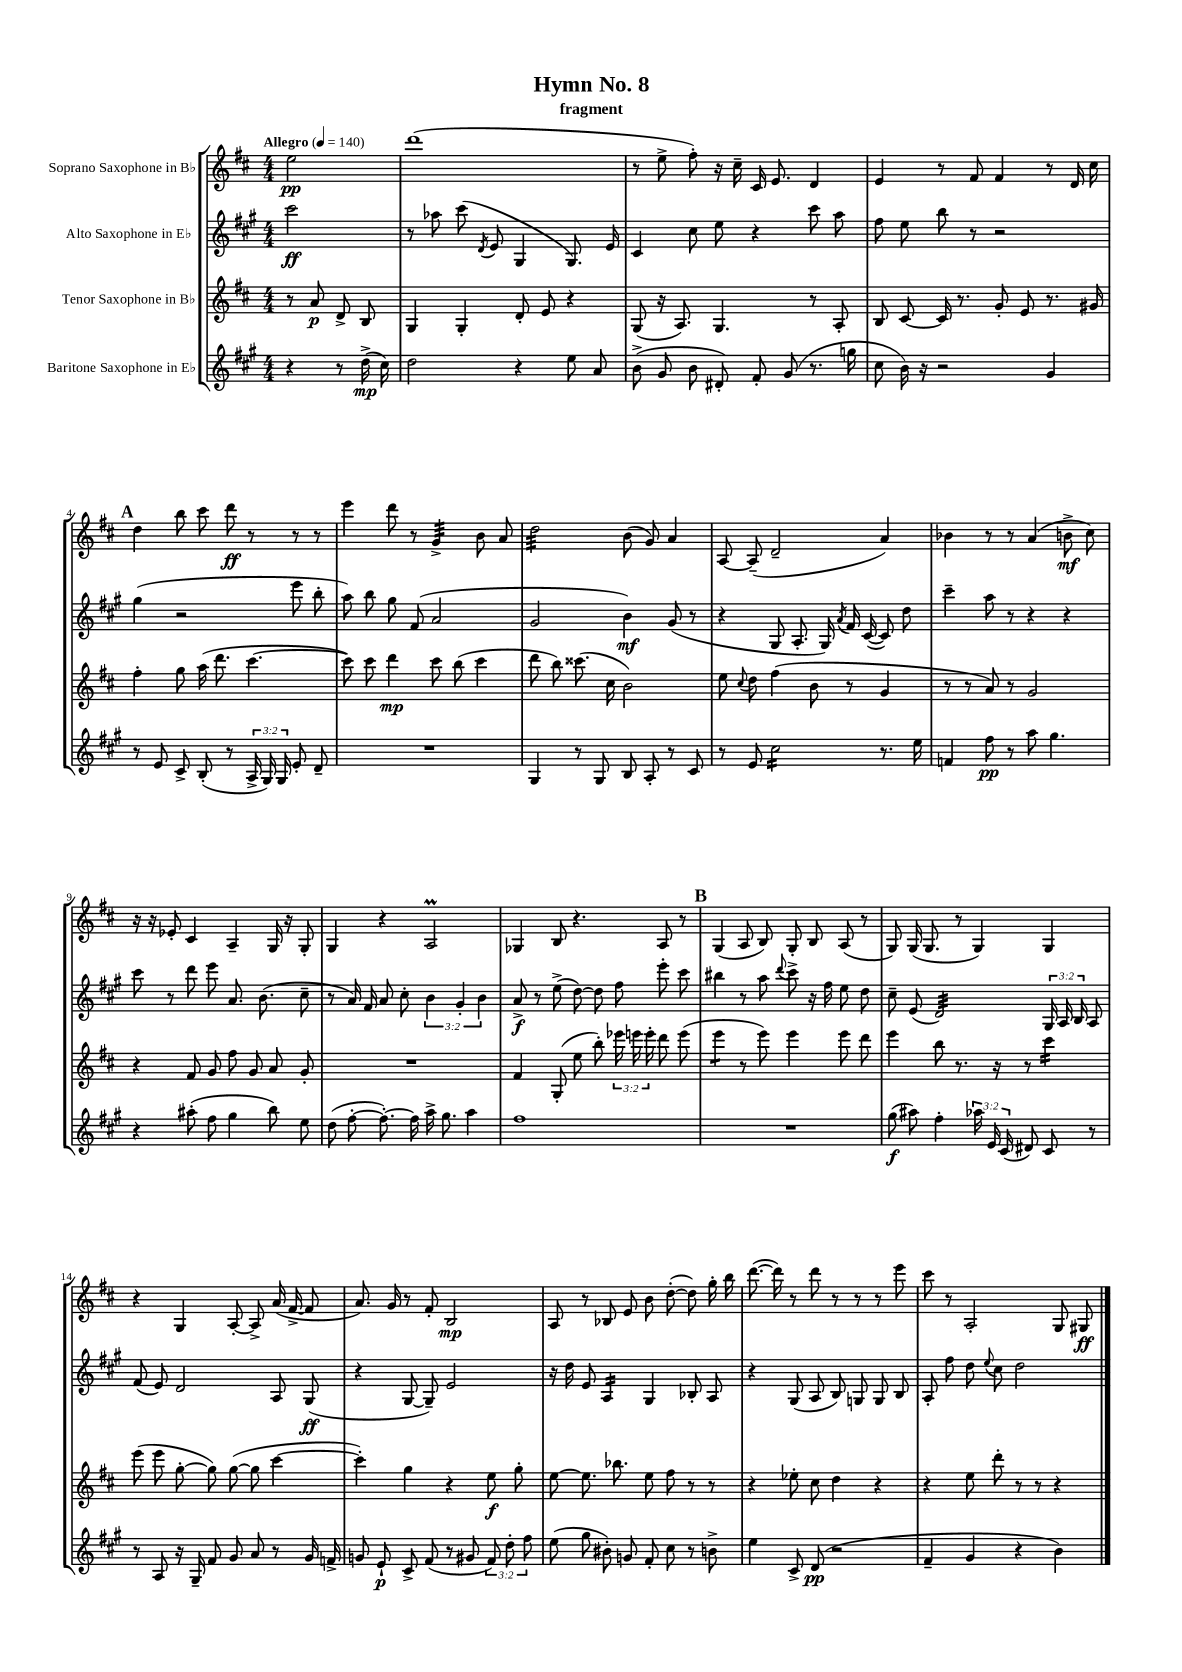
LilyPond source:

\header { title = "Hymn No. 8" subtitle = "fragment" }
<<
\new StaffGroup <<
\new Staff = "s0" \with { instrumentName = "Soprano Saxophone in Bb" } {
    \clef treble \key d \major \numericTimeSignature \time 4/4 \partial 2 \tempo "Allegro" 4 = 140
    \autoBeamOff e''2\pp |
    d'''1( |
    r8 e''8-> fis''8-.) r16 cis''16-- cis'16 e'8. d'4 |
    e'4 r8 fis'8 fis'4 r8 d'16 cis''16 |
    \mark \markup { \bold "A" } d''4 b''8 cis'''8 d'''8\ff r8 r8 r8 |
    e'''4 d'''8 r8 g'4:32-> b'8 a'8 |
    d''2:32 b'8( g'8) a'4 |
    a8~ a8--( d'2-- a'4) |
    bes'4 r8 r8 a'4( b'8->\mf cis''8) |
    r16 r16 ees'8-. cis'4 a4-- g16 r16 g8-. |
    g4 r4 a2\prall |
    ges4 b8 r4. a8 r8 |
    \mark \markup { \bold "B" } g4( a8 b8) g8-. b8 a8( r8 |
    g8) g16( g8. r8 g4) g4 |
    r4 g4 a8~-. a8-> a'16( fis'16~-> fis'8 |
    a'8.) g'16 r8 fis'8-. b2\mp |
    a8 r8 bes8 e'8 b'8 d''8~-.( d''8) g''16-. b''16 |
    d'''8.~( d'''16) r8 d'''8 r8 r8 r8 e'''8 |
    cis'''8 r8 a2-. g8 gis8\ff \bar "|." |
}
\new Staff = "s1" \with { instrumentName = "Alto Saxophone in Eb" } {
    \clef treble \key a \major \numericTimeSignature \time 4/4 \override Staff.TupletNumber.text = #tuplet-number::calc-fraction-text \partial 2
    \autoBeamOff cis'''2\ff |
    r8 aes''8 cis'''8( \acciaccatura { d'8 } e'8 gis4 gis8.) e'16 |
    cis'4 cis''8 e''8 r4 cis'''8 a''8 |
    fis''8 e''8 b''8 r8 r2 |
    \mark \markup { \bold "A" } gis''4( r2 e'''8 b''8-. |
    a''8) b''8 gis''8 fis'8( a'2 |
    gis'2 b'4\mf) gis'8( r8 |
    r4 gis8 a8.-. gis16) \acciaccatura { a'8 } fis'16 cis'16~( cis'8) d''8 |
    cis'''4-- a''8 r8 r4 r4 |
    cis'''8 r8 d'''8 e'''8 a'8. b'8.( cis''8-- |
    r8 a'16) fis'16 a'8 cis''8-. \tuplet 3/2 { b'4 gis'4-. b'4 } |
    a'8->\f r8 e''8->( d''8~) d''8 fis''8 e'''8-. cis'''8 |
    \mark \markup { \bold "B" } bis''4 r8 a''8 \appoggiatura { d'''8 } cis'''8-> r16 fis''16 e''8 d''8 |
    cis''8-- e'8( d'2:32) \tuplet 3/2 { gis16 a16 b16 } a8 |
    fis'8( e'8) d'2 a8 gis8\ff( |
    r4 gis8~ gis8--) e'2 |
    r16 d''16 e'8 a4:16 gis4 bes8-. a8 |
    r4 gis8( a8 b8) g8 g8 b8 |
    a8-. fis''8 d''8 \appoggiatura { e''8 } cis''8 d''2 \bar "|." |
}
\new Staff = "s2" \with { instrumentName = "Tenor Saxophone in Bb" } {
    \clef treble \key d \major \numericTimeSignature \time 4/4 \override Staff.TupletNumber.text = #tuplet-number::calc-fraction-text \partial 2
    \autoBeamOff r8 a'8\p d'8-> b8 |
    g4 g4-. d'8-. e'8 r4 |
    g8( r16 a8.) g4. r8 a8-. |
    b8 cis'8~ cis'16 r8. g'8-. e'8 r8. gis'16 |
    \mark \markup { \bold "A" } fis''4-. g''8 a''16( d'''8. cis'''4.~ |
    cis'''8) cis'''8 d'''4\mp cis'''8 b''8( cis'''4 |
    d'''8 b''8) cisis'''8.( cis''16 b'2) |
    e''8 \appoggiatura { cis''8 } d''8 fis''4( b'8 r8 g'4 |
    r8 r8 a'8) r8 g'2 |
    r4 fis'8 g'8 fis''8 g'8 a'8 g'8-. |
    R1 |
    fis'4 g8-.( e''8 b''8-.) \tuplet 3/2 { ees'''16 e'''16 e'''16-. } d'''8 e'''8( |
    \mark \markup { \bold "B" } e'''4:8 r8 e'''8) e'''4 e'''8 d'''8 |
    e'''4 b''8 r8. r16 r8 cis'''4:16 |
    e'''8( e'''8 g''8~-. g''8) g''8~( g''8 cis'''4~ |
    cis'''4-.) g''4 r4 e''8\f g''8-. |
    e''8~ e''8. bes''8. e''8 fis''8 r8 r8 |
    r4 ees''8-. cis''8 d''4 r4 |
    r4 e''8 d'''8-. r8 r8 r4 \bar "|." |
}
\new Staff = "s3" \with { instrumentName = "Baritone Saxophone in Eb" } {
    \clef treble \key a \major \numericTimeSignature \time 4/4 \override Staff.TupletNumber.text = #tuplet-number::calc-fraction-text \partial 2
    \autoBeamOff r4 r8 d''16->\mp( cis''16) |
    d''2 r4 e''8 a'8 |
    b'8->( gis'8 b'8 dis'8-.) fis'8-. gis'8( r8. g''16 |
    cis''8 b'16) r16 r2 gis'4 |
    \mark \markup { \bold "A" } r8 e'8 cis'8-> b8-.( r8 \tuplet 3/2 { a16-> gis16) gis16 } e'8-. d'8-- |
    R1 |
    gis4 r8 gis8 b8 a8-. r8 cis'8 |
    r8 e'8 cis''2:16 r8. e''16 |
    f'4 fis''8\pp r8 a''8 gis''4. |
    r4 ais''8-.( fis''8 gis''4 b''8) e''8 |
    d''8( fis''8~-. fis''8.~-.) fis''16 a''16-> gis''8. a''4 |
    fis''1 |
    \mark \markup { \bold "B" } R1 |
    gis''8\f( ais''8) fis''4-. \tuplet 3/2 { aes''16 e'16 cis'16( } dis'8) cis'8 r8 |
    r8 a8 r16 gis16-- fis'8 gis'8 a'8 r8 gis'16 f'16-> |
    g'8 e'8-!\p cis'8-> fis'8( r8 gis'8 \tuplet 3/2 { fis'8) d''8-. fis''8 } |
    e''8( gis''8 bis'8-.) g'8 fis'8-. cis''8 r8 b'8-> |
    e''4 cis'8-> d'8\pp( r2 |
    fis'4-- gis'4 r4 b'4) \bar "|." |
}
>>
>>
